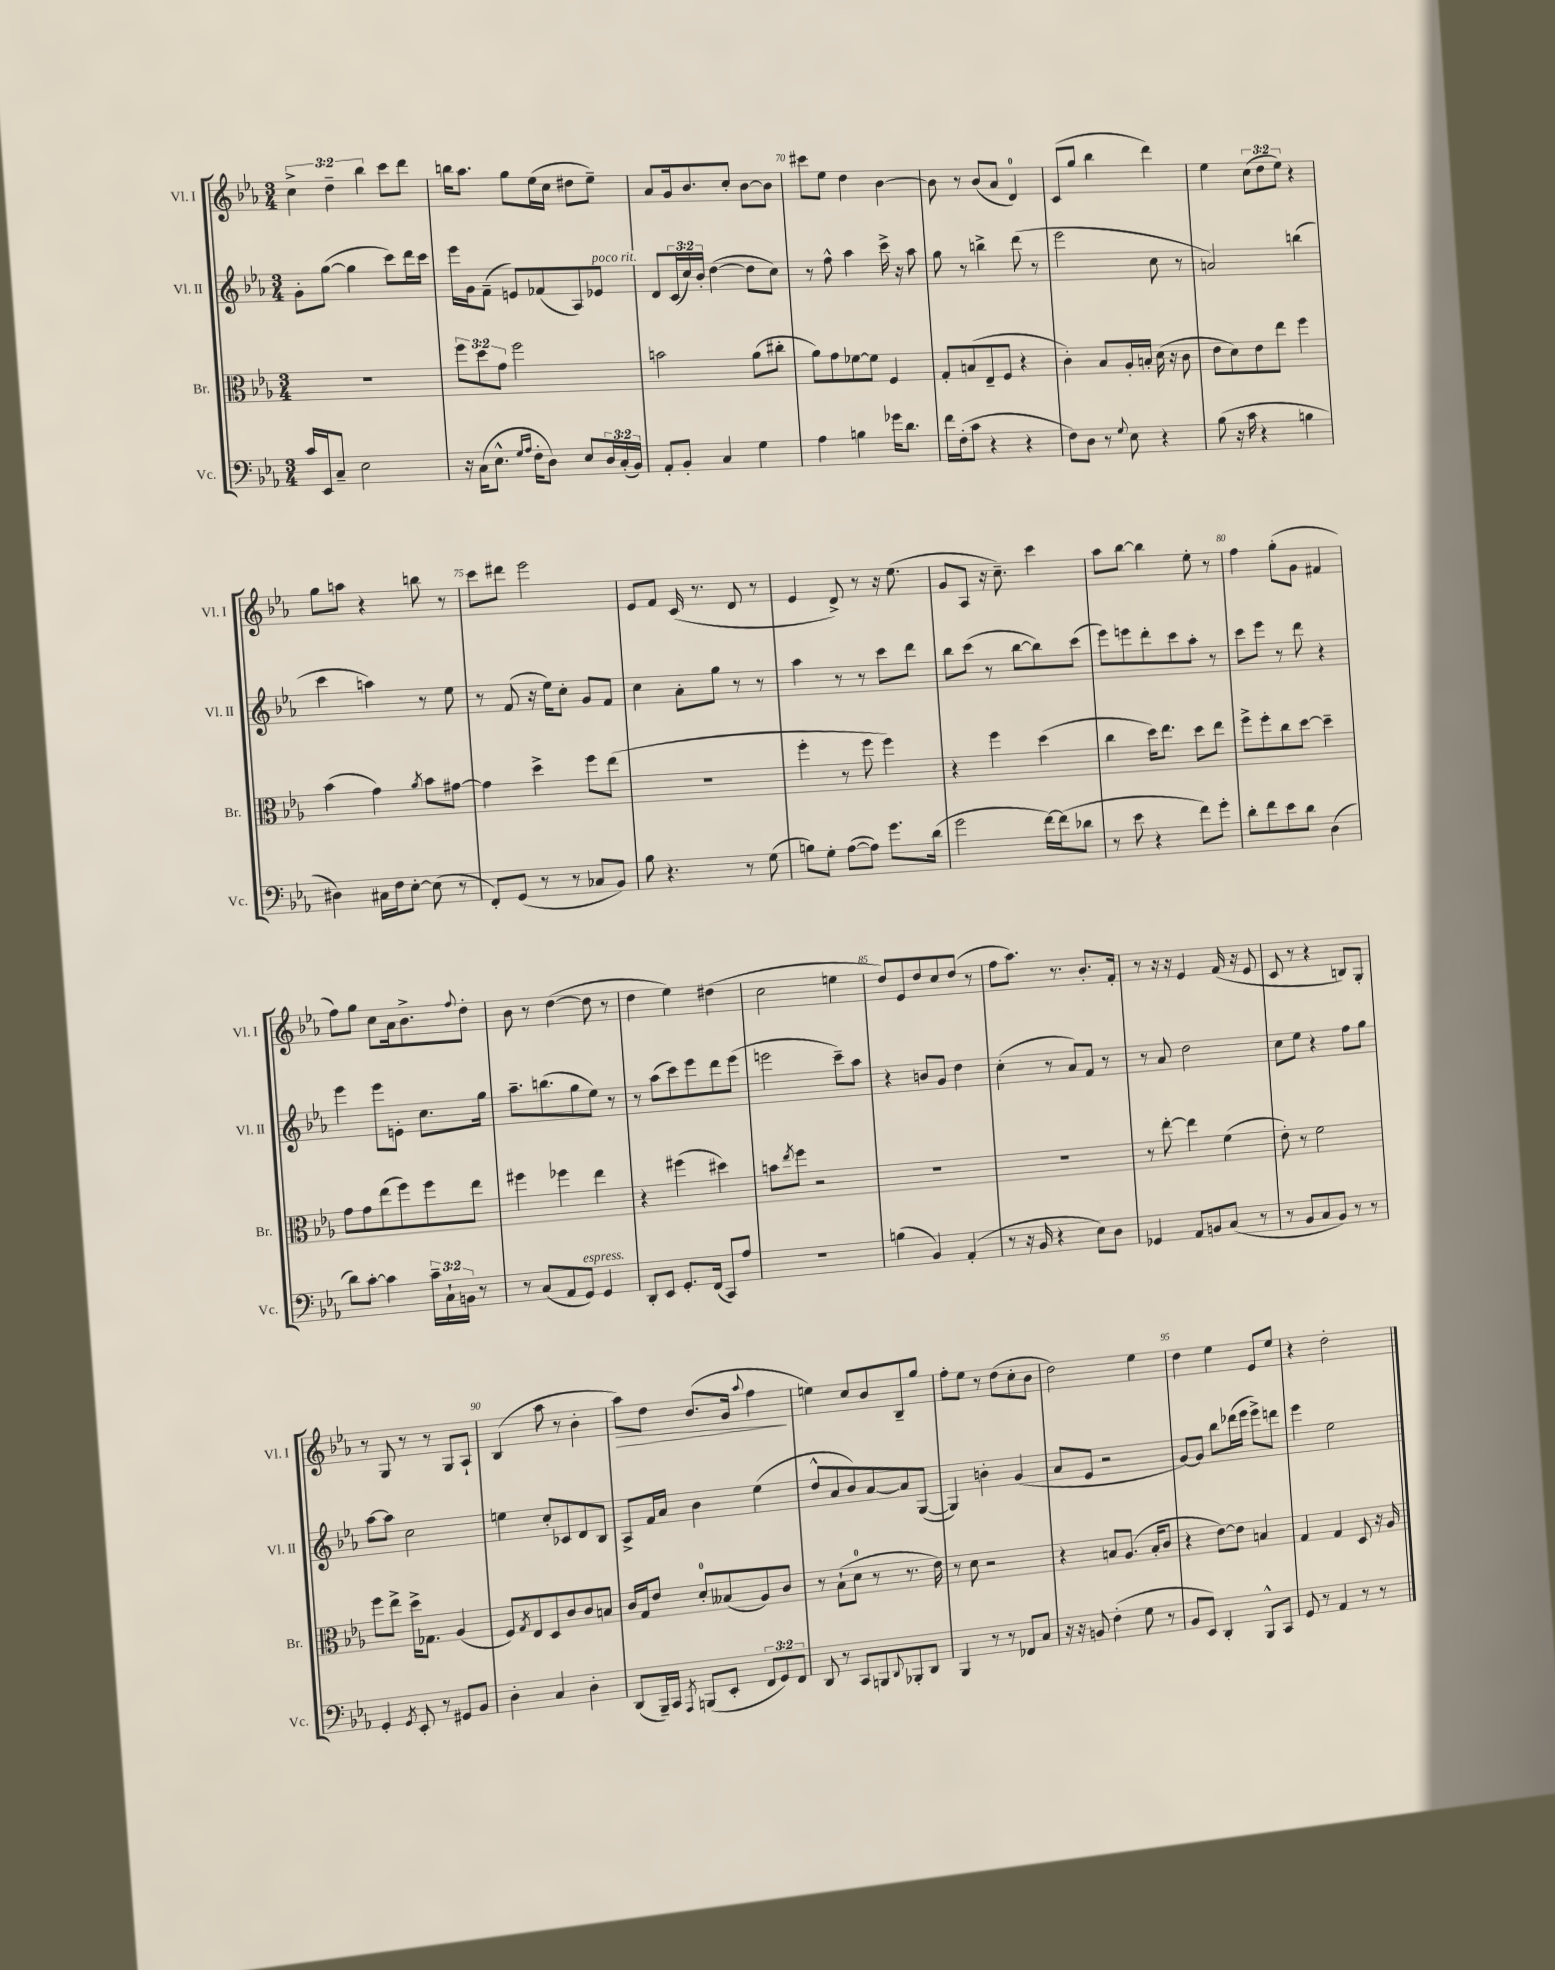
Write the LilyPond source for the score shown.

<<
\new StaffGroup <<
\new Staff = "s0" \with { instrumentName = "Vl. I" shortInstrumentName = "Vl. I" } {
    \clef treble \key ees \major \numericTimeSignature \time 3/4 \override Staff.TupletNumber.text = #tuplet-number::calc-fraction-text
    \tuplet 3/2 { c''4-> d''4-- bes''4 } c'''8 d'''8 |
    b''16 aes''8. g''8 ees''16( c''16 dis''8 ees''8--) |
    aes'8 g'16 bes'8. c''8-. bes'8~ bes'8 |
    cis'''8 ees''8 d''4 bes'4~ |
    bes'8 r8 bes'8( aes'8 d'4-0) |
    c'8( g''8 bes''4 d'''4) |
    ees''4 \tuplet 3/2 { c''8( d''8 ees''8) } r4 |
    g''8 a''8 r4 b''8 r8 |
    c'''8 dis'''8 ees'''2 |
    ees'8 f'8 c'16( r8. d'8 r8 |
    ees'4 d'8->) r8 r16 ees''8.( |
    g'8 aes8 r16 c''8.--) c'''4 |
    aes''8 bes''8~ bes''4 ees''8-. r8 |
    f''4 g''8-.( g'8 fis'4 |
    f''8) g''8 c''8 aes'16 bes'8.-> \appoggiatura { f''8 } d''8-. |
    bes'8 r8 d''4~( d''8 r8 |
    d''4 ees''4) dis''4( |
    c''2 e''4 |
    d''8) ees'8 d''8 c''8 d''8( r8 |
    f''8 aes''8.) r8. bes'8.-. f'16-. |
    r8 r16 r16 ees'4 f'16( r16 ees'8 |
    c'8 r8 r4 b8) g8-. |
    r8 g8 r8 r8 g8 aes8-! |
    bes4( aes''8 r8 bes'4-. |
    aes''8\>) d''8 bes'8.( g'16 \appoggiatura { aes''8 } f''4\! |
    e''4) c''8 bes'8 bes8-- g''8 |
    f''8-. ees''8 r8 d''8( c''8-. bes'8 |
    d''2) ees''4 |
    d''4 ees''4 ees'8 ees''8 |
    r4 d''2-. \bar "|." |
}
\new Staff = "s1" \with { instrumentName = "Vl. II" shortInstrumentName = "Vl. II" } {
    \clef treble \key ees \major \numericTimeSignature \time 3/4 \override Staff.TupletNumber.text = #tuplet-number::calc-fraction-text
    g'8-. g''8~( g''4 c'''8) d'''16 c'''16 |
    ees'''16 g'16 f'8--( e'8) fes'8( aes8) ees'8^\markup { \italic "poco rit." } |
    d'8 \tuplet 3/2 { c'16( c''16) bes'16-. } d''4~( d''8 c''8) |
    r8 f''8-^ aes''4 c'''16-> r16 aes''8 |
    g''8 r8 b''4-> d'''8( r8 |
    ees'''2 c''8 r8 |
    a'2) b''4( |
    c'''4 a''4) r8 ees''8 |
    r8 f'8( r16 ees''16) c''8-. g'8 f'8 |
    c''4 aes'8-. g''8 r8 r8 |
    aes''4 r8 r8 c'''8 d'''8 |
    bes''8 c'''8( r8 bes''8~ bes''8) c'''8( |
    ees'''8) e'''8 d'''8-. c'''8 aes''8-. r8 |
    c'''8 ees'''8 r8 d'''8 r4 |
    ees'''4 ees'''8 e'8-. c''8. g''16 |
    aes''8.-- b''8.( g''8 ees''8) r8 |
    r8 aes''8( c'''8) ees'''8 d'''8 ees'''8( |
    e'''2 c'''8--) aes''8 |
    r4 b'8 g'8 d''4 |
    c''4-.( r8 aes'8) f'8 r8 |
    r8 aes'8 d''2 |
    c''8 ees''8 r4 f''8 g''8 |
    aes''8~ aes''8 c''2 |
    e''4 c''8-. ces'8 d'8 bes8 |
    aes8-> f'16 aes'16 bes'4 ees''4( |
    d''8-^ aes'8 bes'8) aes'8~ aes'8 g8~( |
    g4) b'4-. g'4( |
    aes'8 ees'8 r2 |
    g'8~) g'8 bes''8 des'''16( ees'''16 ees'''8->) d'''8 |
    ees'''4 ees''2 \bar "|." |
}
\new Staff = "s2" \with { instrumentName = "Br." shortInstrumentName = "Br." } {
    \clef alto \key ees \major \numericTimeSignature \time 3/4 \override Staff.TupletNumber.text = #tuplet-number::calc-fraction-text
    R2. |
    \tuplet 3/2 { f''8 d''8 g'8 } f''2 |
    b'2 aes'8( cis''8-. |
    aes'8) g'8 fes'8~ fes'8 f4 |
    g8-. b8( ees8-- f8 r4 |
    c'4-.) bes8 aes16-. b16-. d'16( r16 c'8 |
    ees'8 d'8) ees'8 ees''8 f''4 |
    bes'4( g'4) \acciaccatura { aes'8 } bes'8 gis'8~ |
    gis'4 d''4-> f''8 ees''8( |
    R2. |
    f''4-. r8 f''8 f''4) |
    r4 f''4 d''4( |
    c''4 d''16) ees''8. d''8 ees''8 |
    f''8-> f''8-. c''8 d''8~ d''4-- |
    g'8 g'8 ees''8( f''8) f''8 ees''8 |
    fis''4 fes''4 ees''4 |
    r4 fis''4( dis''4) |
    b'8 \acciaccatura { ees''8 } f''8 r2 |
    R2. |
    R2. |
    r8 ees''8~-. ees''4 f'4( |
    ees'8-.) r8 f'2 |
    f''8 ees''8-> d''16-> ges8. aes4( |
    f8) \acciaccatura { g8 } ees8 d8 c'8 c'8 b8 |
    c'16 g16 ees'8 d'8-0-. beses8( aes8) c'8 |
    r8 bes8-!( d'8-0 r8 r8. ees'16) |
    r8 d'8 r2 |
    r4 b8 aes8.( b16-. c'8 |
    r4 ees'8~) ees'8 b4 |
    g4 g4 d8 r16 aes16 \bar "|." |
}
\new Staff = "s3" \with { instrumentName = "Vc." shortInstrumentName = "Vc." } {
    \clef bass \key ees \major \numericTimeSignature \time 3/4 \override Staff.TupletNumber.text = #tuplet-number::calc-fraction-text
    c'16 ees,16 c8-- ees2 |
    r16 c16( ees8.-^ \grace { g16 aes16 } f16-. d8) ees8 \tuplet 3/2 { d16 c16-.( bes,16) } |
    aes,8-. bes,8-. c4 g4 |
    aes4 b4 ges'16 d'8. |
    f'16 f16-.( c'8 r4 r4 |
    f8) d8 r8 \appoggiatura { g8 } ees8 r4 |
    bes8( r16 c'16 r4 b4 |
    dis4) cis16 f16 ees8~-. ees8( r8 |
    f,8-.) g,8( r8 r8 ces8 bes,8) |
    bes8 r4. r8 g8( |
    b8) g8-. aes8~( aes8) g'8. d'16( |
    g'2 f'16~) f'16( des'8 |
    r8 ees'8 r4 f'8) g'8-. |
    d'8-. f'8 ees'8 d'8 d4( |
    d'8) c'8~-. c'4 \tuplet 3/2 { c'16-- c16-! b,16 } r8 |
    r8 c8( aes,8 g,8^\markup { \italic "espress." }) g,4 |
    d,8-. ees,8 g,8.-. f,16( c,8) aes8 |
    R2. |
    b4( bes,4) aes,4-.( |
    r8 r16 bes,16 r4 ees8) d8 |
    ges,4 aes,8 b,8 c8( r8 |
    r8 bes,8 c8 bes,8) r8 r8 |
    g,4-. \acciaccatura { g,8 } ees,8-. r8 gis,8 bes,8 |
    d4-. c4 d4-. |
    d,8( bes,,16--) c,16 \acciaccatura { aes,,8 } b,,8( ees,8-. \tuplet 3/2 { f,8 g,8) f,8 } |
    d,8 r8 c,8 b,,8 \appoggiatura { d,8 } bes,,8-. d,8 |
    bes,,4 r8 r8 fes,8 c8 |
    r16 r16 b,8 f4-.( g8 r8 |
    bes,8 ees,8) d,4-. bes,,8-^ c,8 |
    g,8 r8 aes,4 r8 r8 \bar "|." |
}
>>
>>
\layout { \context { \Score currentBarNumber = #67 \override BarNumber.break-visibility = ##(#f #t #t) barNumberVisibility = #(every-nth-bar-number-visible 5) } }
